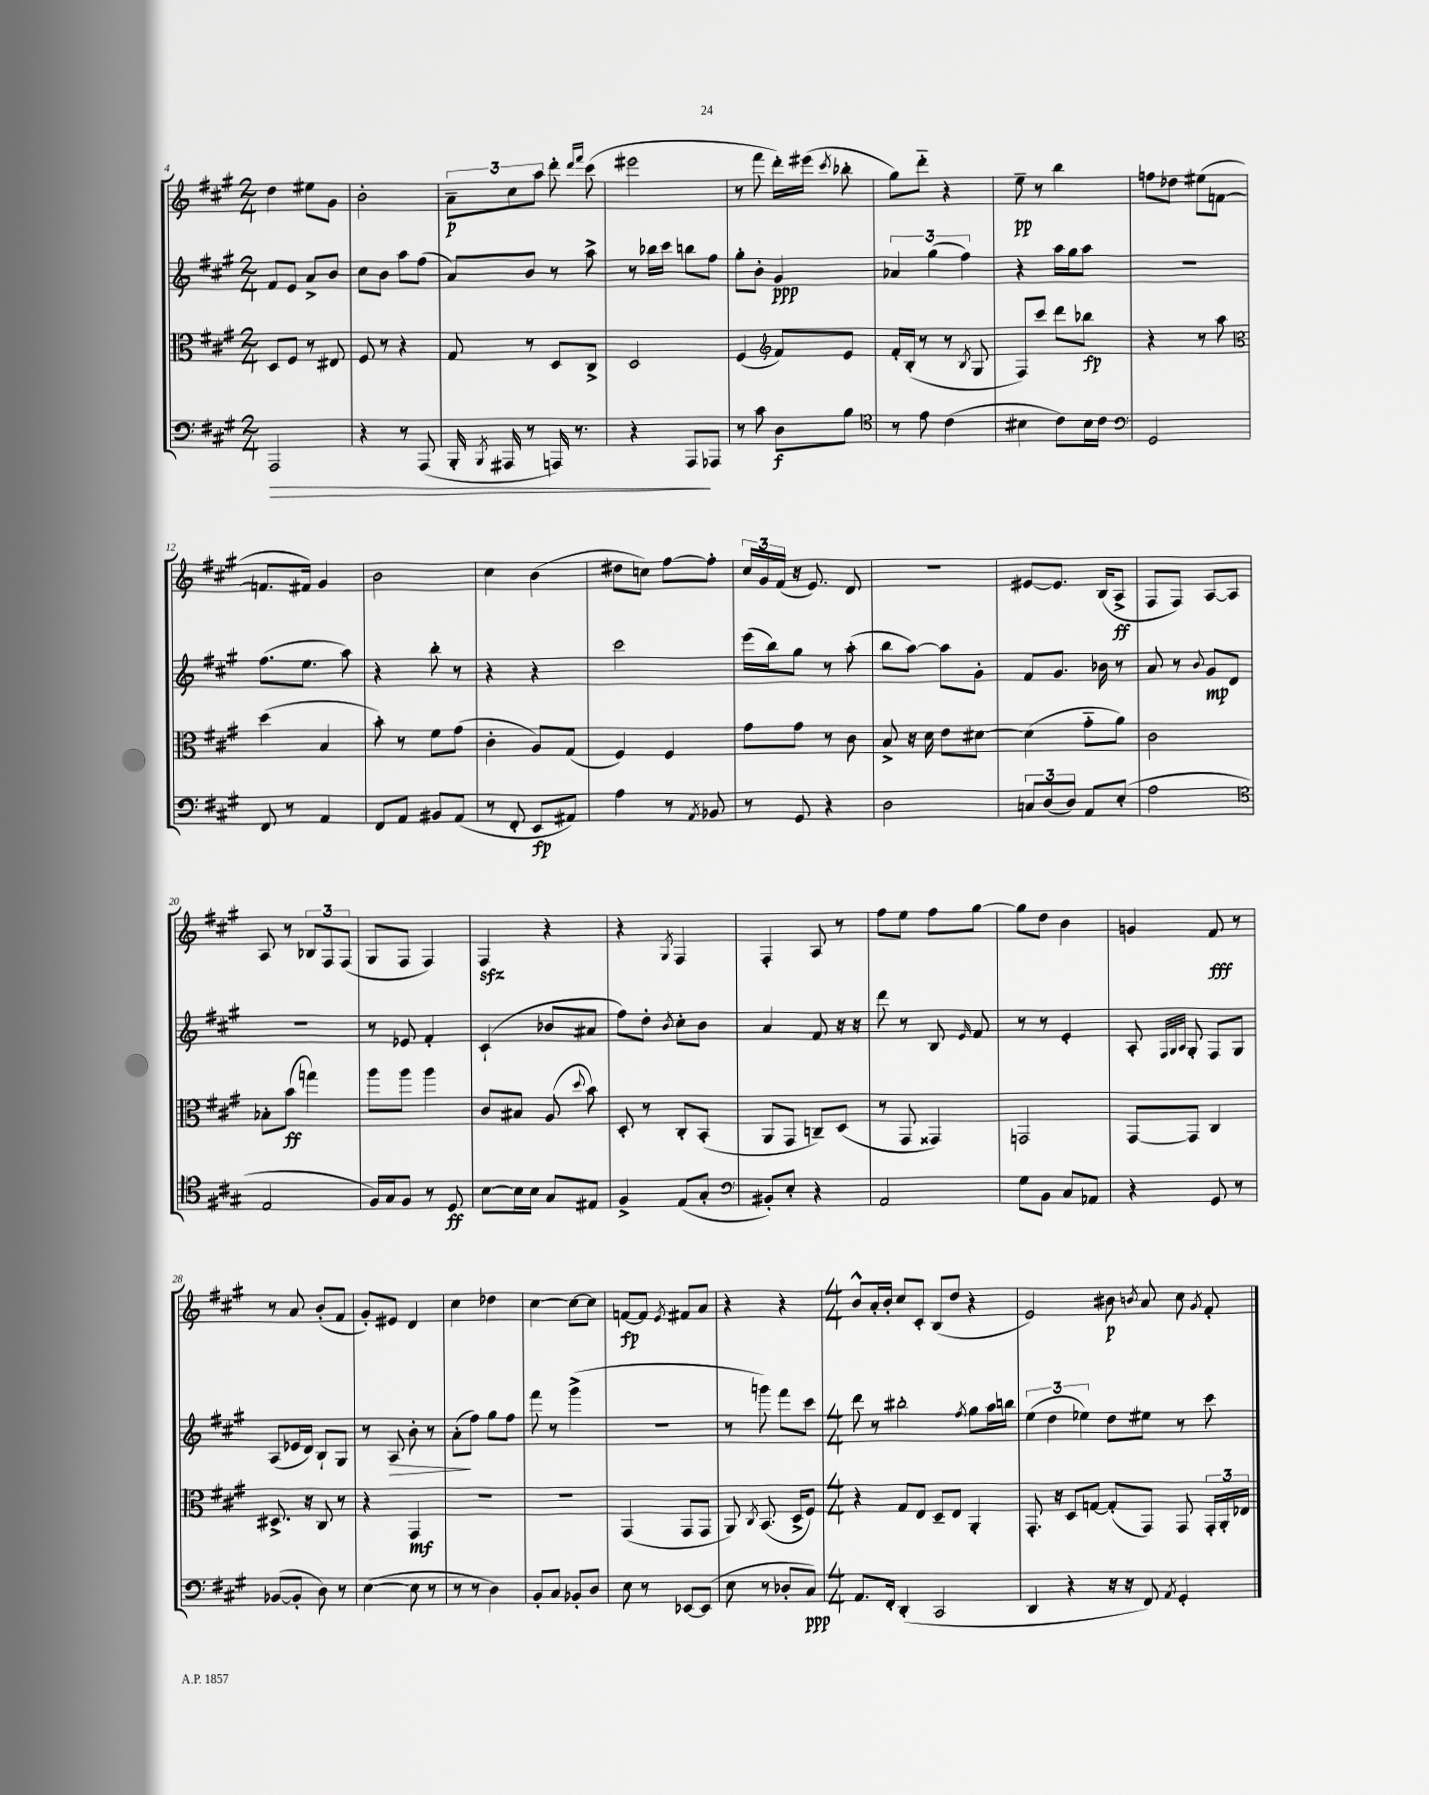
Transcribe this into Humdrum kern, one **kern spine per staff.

**kern	**kern	**kern	**kern
*staff4	*staff3	*staff2	*staff1
*clefF4	*clefC3	*clefG2	*clefG2
*k[f#c#g#]	*k[f#c#g#]	*k[f#c#g#]	*k[f#c#g#]
*M2/4	*M2/4	*M2/4	*M2/4
2AAA	8D	8f#	4dd
.	8F#	8e	.
.	8r	8a^	8ee#
.	8E#	8b	8g#
=	=	=	=
4r	8F#	8cc#	2b'
.	8r	8b	.
8r	4r	8aa	.
(8AAA	.	(8ff#	.
=	=	=	=
16BBB'	8G#	8a)	12a~
8qBBB	.	.	.
16AAA#	.	.	.
.	.	.	12cc#
8r	8r	8b	.
.	.	.	12aa
16AAA)	8D	8r	8ddd'
8.r	.	.	.
.	.	.	16qqddd
.	.	.	16qqfff#
.	8C#^	8aa^	(8ccc#
=	=	=	=
4r	2D	8r	2eee#
.	.	16bb-	.
.	.	16ccc#	.
8AAA	.	8bb	.
8AAA-	.	8ff#	.
=	=	=	=
8r	(4F#	8gg#'	8r
8c#	.	8b'	8fff#
*	*clefG2	*	*
8D	8f#)	4g#	16ddd')
.	.	.	(16eee#
.	.	.	8qccc#
8B	8e	.	8bb-'
=	=	=	=
*clefC4	*	*	*
8r	16f#'	6a-	8gg#)
.	(16B'	.	.
8e	8r	.	8ddd'~
.	.	(6gg#	.
(4c#	8r	.	4r
.	.	6ff#)	.
.	8qB	.	.
.	8G#	.	.
=	=	=	=
4B#	8F#)	4r	8ee~
.	8ccc#	.	8r
8c#)	8ddd	16aa	4bb
.	.	16gg#	.
16B#	8bb-	8aa	.
16c#	.	.	.
=	=	=	=
*clefF4	*	*	*
2GG#	4r	2r	8ff
.	.	.	8dd-
.	8r	.	(8ee#
.	8aa	.	[8f
=	=	=	=
*	*clefC3	*	*
8FF#	(4dd	(8.ff#	8.f]
8r	.	.	.
.	.	8.ee	16f#)
4AA	4B	.	4g#
.	.	8aa)	.
=	=	=	=
8FF#	8b')	4r	2b
8AA	8r	.	.
8BB#	8f#	8bb'	.
(8AA	(8g#	8r	.
=	=	=	=
8r	4c#'	4r	4cc#
8FF#'	.	.	.
8EE	8A)	4r	(4b
8AA#)	(8G#	.	.
=	=	=	=
4A	4F#)	2ccc#	8dd#
.	.	.	8cc)
8r	4F#	.	[8ff#
8qAA	.	.	.
8BB-	.	.	8ff#']
=	=	=	=
8r	8g#	(16eee	24cc#
.	.	.	24g#
.	.	16bb)	.
.	.	.	(24f#
8GG#	8g#	8gg#	16r
.	.	.	8.e)
4r	8r	8r	.
.	8c#	(8aa'	8d
=	=	=	=
2D	8B^	8bb	2r
.	16r	[8aa)	.
.	16d	.	.
.	8e	8aa]	.
.	[8d#	8g#'	.
=	=	=	=
12C	(4d#]	8f#	[8e#
(12D	.	.	.
.	.	8.g#	8.e#]
12D)	.	.	.
8AA	8g#'~	.	.
.	.	16b-	(16B
(8E'	8a)	8r	8A^
=	=	=	=
2A	2c#	8a	8F#
.	.	8r	8F#)
.	.	8qqb	.
.	.	8g#	[8A
.	.	8d	8A]
=	=	=	=
*clefC4	*	*	*
2E	8B-'	2r	8A
.	(8b	.	8r
.	4gg)	.	12B-
.	.	.	12F#
.	.	.	(12F#
=	=	=	=
16F#)	8aa	8r	8G#
16G#	.	.	.
8F#	8aa	8e-	8F#
8r	4aa	4f#'	4F#)
8D	.	.	.
=	=	=	=
[8B	8c#	(4c#`	4F#
16B]	8B#	.	.
16B	.	.	.
8G#	(8A	8b-	4r
.	8qqdd	.	.
8E#	8b)	8a#	.
=	=	=	=
4F#^	8D'	8ff#)	4r
.	8r	8dd'	.
.	.	8qb	8qG#
(8E	8C#'	8cc#'	4F#
8G#'	(8BB'	8b	.
=	=	=	=
*clefF4	*	*	*
8BB#')	8AA	4a	4F#'
8E'	8GG#	.	.
4r	8C~)	8f#	8A
.	(8D	16r	8r
.	.	16r	.
=	=	=	=
2AA	8r	8ddd	8ff#
.	8GG#	8r	8ee
.	4GG##)	8B	8ff#
.	.	16qqe	.
.	.	8f#	[8gg#
=	=	=	=
8G#	2GG	8r	8gg#]
8BB	.	8r	8dd
8C#	.	4e'	4b
8AA-	.	.	.
=	=	=	=
4r	[8GG#	8A'	4g
.	.	32qqF#	.
.	.	32qqG#	.
.	.	32qqA	.
.	8GG#]	8G#'	.
8GG#	4C#	8F#	8f#
8r	.	8G#	8r
=	=	=	=
([8BB-	8.D#^	(8A	8r
8BB-']	.	16e-	8a
.	16r	16d)	.
8D)	8C#	8B`	(8b'
8r	8r	8G#	8f#
=	=	=	=
([4E	4r	8r	8g#')
.	.	8A	8e#
8E]	4GG#	8b'	4d
8r	.	8r	.
=	=	=	=
8r	2r	(8a'	4cc#
8r	.	8ff#)	.
4D)	.	8gg#	4dd-
.	.	8ff#	.
=	=	=	=
8BB'	2r	8fff#	[4cc#
8C#	.	8r	.
8BB-'	.	(4ggg#^	8cc#_
8D	.	.	8cc#]
=	=	=	=
8E	(4GG#	2r	[8f
8r	.	.	8f]
.	.	.	8qe
[8EE-	8GG#	.	8f#
(8EE-]	8GG#	.	8a
=	=	=	=
8E	8AA)	8r	4r
.	8qC#	.	.
8r	(8.BB	8ggg)	.
8D-'	.	8fff#	4r
.	16D^	.	.
8C#)	8F#)	8ccc#	.
=	=	=	=
*M4/4	*M4/4	*M4/4	*M4/4
8.AA	4r	8ddd	8b^^
.	.	8r	16a'
16FF#'	.	.	16b'
(4DD'	8G#	2bb#'	8cc#
.	8E	.	8c#'
2CC#	8D~	.	(8B
.	8E	.	8dd
.	.	8qff#	.
.	4AA'	8gg#	4r
.	.	16aa	.
.	.	16bb	.
=	=	=	=
4DD	8.GG#'	(6ee	2e)
.	.	6dd	.
.	16r	.	.
4r	8D	.	.
.	.	6ee-)	.
.	[8G	.	.
16r	(8G']	8dd	8b#
16r	.	.	.
.	.	.	8qb
8FF#)	8GG#)	8ee#	8a
8qAA	.	.	.
4GG#'	8GG#	8r	8cc#
.	.	.	8qg#
.	24GG#'	8ccc#	8f#'
.	24AA'	.	.
.	24E-	.	.
==	==	==	==
*-	*-	*-	*-
